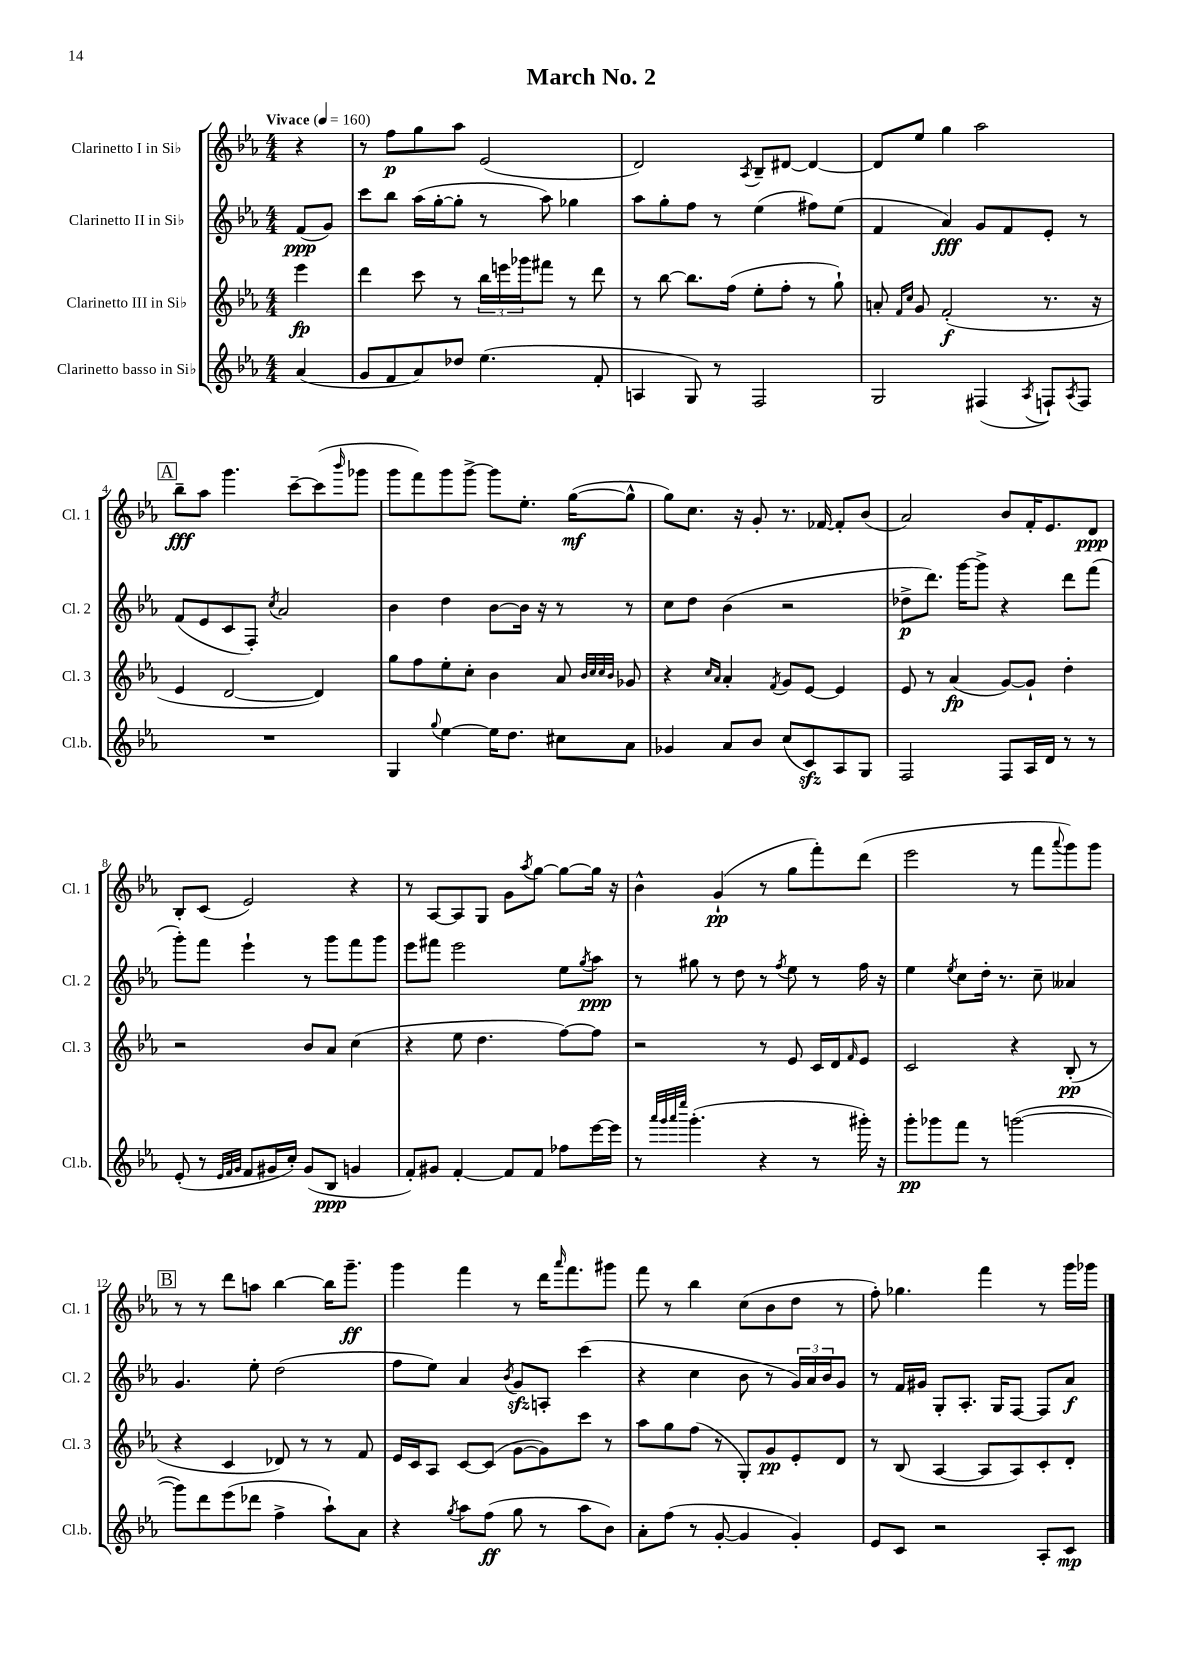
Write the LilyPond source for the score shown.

\header { title = "March No. 2" }
<<
\new StaffGroup <<
\new Staff = "s0" \with { instrumentName = "Clarinetto I in Sib" shortInstrumentName = "Cl. 1" } {
    \clef treble \key ees \major \numericTimeSignature \time 4/4 \partial 4 \tempo "Vivace" 4 = 160
    r4 |
    r8 f''8\p g''8 aes''8 ees'2( |
    d'2) \acciaccatura { aes8 } bes8-- dis'8~ dis'4~ |
    dis'8 ees''8 g''4 aes''2 |
    \mark \markup { \box "A" } bes''8--\fff aes''8 g'''4. c'''8~-- c'''8( \grace { bes'''16 } ges'''8 |
    g'''8 f'''8) g'''8 g'''8~-> g'''8 ees''8.-. g''16~\mf( g''8-^ |
    g''8) c''8. r16 g'8-. r8. fes'16~ fes'8-. bes'8( |
    aes'2) bes'8 f'16-. ees'8. d'8\ppp |
    bes8-. c'8( ees'2) r4 |
    r8 aes8~ aes8 g8 g'8 \acciaccatura { aes''8 } g''8~ g''8~ g''16 r16 |
    bes'4-^ g'4-!\pp( r8 g''8 f'''8-.) d'''8( |
    ees'''2 r8 f'''8 \appoggiatura { aes'''8 } g'''8) g'''8 |
    \mark \markup { \box "B" } r8 r8 d'''8 a''8 bes''4~ bes''16 g'''8.--\ff |
    g'''4 f'''4 r8 d'''16 \grace { aes'''16 } f'''8. gis'''8 |
    f'''8 r8 bes''4 c''8( bes'8 d''8 r8 |
    f''8-.) ges''4. f'''4 r8 g'''16 ges'''16 \bar "|." |
}
\new Staff = "s1" \with { instrumentName = "Clarinetto II in Sib" shortInstrumentName = "Cl. 2" } {
    \clef treble \key ees \major \numericTimeSignature \time 4/4 \partial 4
    f'8\ppp( g'8) |
    c'''8 bes''8 aes''16( g''16~-. g''8-. r8 aes''8) ges''4 |
    aes''8 g''8-. f''8 r8 ees''4( fis''8) ees''8( |
    f'4 aes'4\fff) g'8 f'8 ees'8-. r8 |
    \mark \markup { \box "A" } f'8( ees'8 c'8 f8-.) \acciaccatura { c''8 } aes'2 |
    bes'4 d''4 bes'8~ bes'16 r16 r8 r8 |
    c''8 d''8 bes'4( r2 |
    des''8->\p d'''8.) g'''16~ g'''8-> r4 d'''8 f'''8( |
    g'''8-.) f'''8 ees'''4-! r8 g'''8 f'''8 g'''8 |
    ees'''8 fis'''8 ees'''2 ees''8 \acciaccatura { g''8 } aes''8\ppp |
    r8 gis''8 r8 d''8 r8 \acciaccatura { f''8 } ees''8 r8 f''16 r16 |
    ees''4 \acciaccatura { ees''8 } c''8 d''16-. r8. c''8-- aeses'4 |
    \mark \markup { \box "B" } g'4. ees''8-. d''2( |
    f''8 ees''8) aes'4 \acciaccatura { bes'8 } g'8\sfz a8-. c'''4( |
    r4 c''4 bes'8 r8 \tuplet 3/2 { g'16) aes'16 bes'16 } g'8 |
    r8 f'16 gis'16 g8-. aes8.-. g16 f8~ f8 aes'8\f \bar "|." |
}
\new Staff = "s2" \with { instrumentName = "Clarinetto III in Sib" shortInstrumentName = "Cl. 3" } {
    \clef treble \key ees \major \numericTimeSignature \time 4/4 \partial 4
    ees'''4\fp |
    d'''4 c'''8 r8 \tuplet 3/2 { bes''16 e'''16 ges'''16 } fis'''8 r8 d'''8 |
    r8 bes''8~ bes''8. f''16( ees''8-. f''8-. r8 g''8-!) |
    a'8-. \grace { f'16 c''16 } g'8 f'2-.\f( r8. r16 |
    \mark \markup { \box "A" } ees'4 d'2~ d'4) |
    g''8 f''8 ees''8-. c''8-. bes'4 aes'8 \grace { bes'32 c''32 c''32 bes'32 } ges'8 |
    r4 \grace { c''16 aes'16 } aes'4-. \acciaccatura { f'8 } g'8 ees'8~ ees'4 |
    ees'8 r8 aes'4\fp( g'8~) g'8-! d''4-. |
    r2 bes'8 aes'8 c''4( |
    r4 ees''8 d''4. f''8~) f''8 |
    r2 r8 ees'8 c'16 d'16 \grace { f'16 } ees'8 |
    c'2 r4 bes8-.\pp( r8 |
    \mark \markup { \box "B" } r4 c'4 des'8) r8 r8 f'8 |
    ees'16 c'16 aes8 c'8~ c'8( g'8~ g'8) c'''8 r8 |
    aes''8 g''8 f''8( r8 g8-.) g'8\pp ees'8-. d'8 |
    r8 bes8( aes4~ aes8 aes8) c'8-. d'8-. \bar "|." |
}
\new Staff = "s3" \with { instrumentName = "Clarinetto basso in Sib" shortInstrumentName = "Cl.b." } {
    \clef treble \key ees \major \numericTimeSignature \time 4/4 \partial 4
    aes'4( |
    g'8 f'8 aes'8) des''8 ees''4.( f'8-. |
    a4 g8) r8 f2 |
    g2 fis4( \acciaccatura { aes8 } f8-!) \acciaccatura { aes8 } f8 |
    \mark \markup { \box "A" } R1 |
    g4 \appoggiatura { g''8 } ees''4~ ees''16 d''8. cis''8 aes'8 |
    ges'4 aes'8 bes'8 c''8( c'8\sfz) aes8 g8 |
    f2 f8 aes16 d'16 r8 r8 |
    ees'8-.( r8 \grace { ees'32 f'32 g'32 } f'8 gis'16 c''16-.) gis'8( bes8\ppp g'4 |
    f'8-.) gis'8 f'4~-. f'8 f'8 fes''8 ees'''16~ ees'''16 |
    r8 \grace { aes'''32 g'''32 aes'''32 ees''''32 } g'''4.-.( r4 r8 gis'''16-.) r16 |
    g'''8-.\pp ges'''8 f'''8 r8 g'''2~( |
    \mark \markup { \box "B" } g'''8) d'''8 ees'''8( des'''8 f''4-> aes''8-!) aes'8 |
    r4 \acciaccatura { g''8 } aes''8 f''8\ff( g''8 r8 aes''8 bes'8) |
    aes'8-. f''8( r8 g'8~-. g'4 g'4-.) |
    ees'8 c'8 r2 aes8-. c'8\mp \bar "|." |
}
>>
>>
